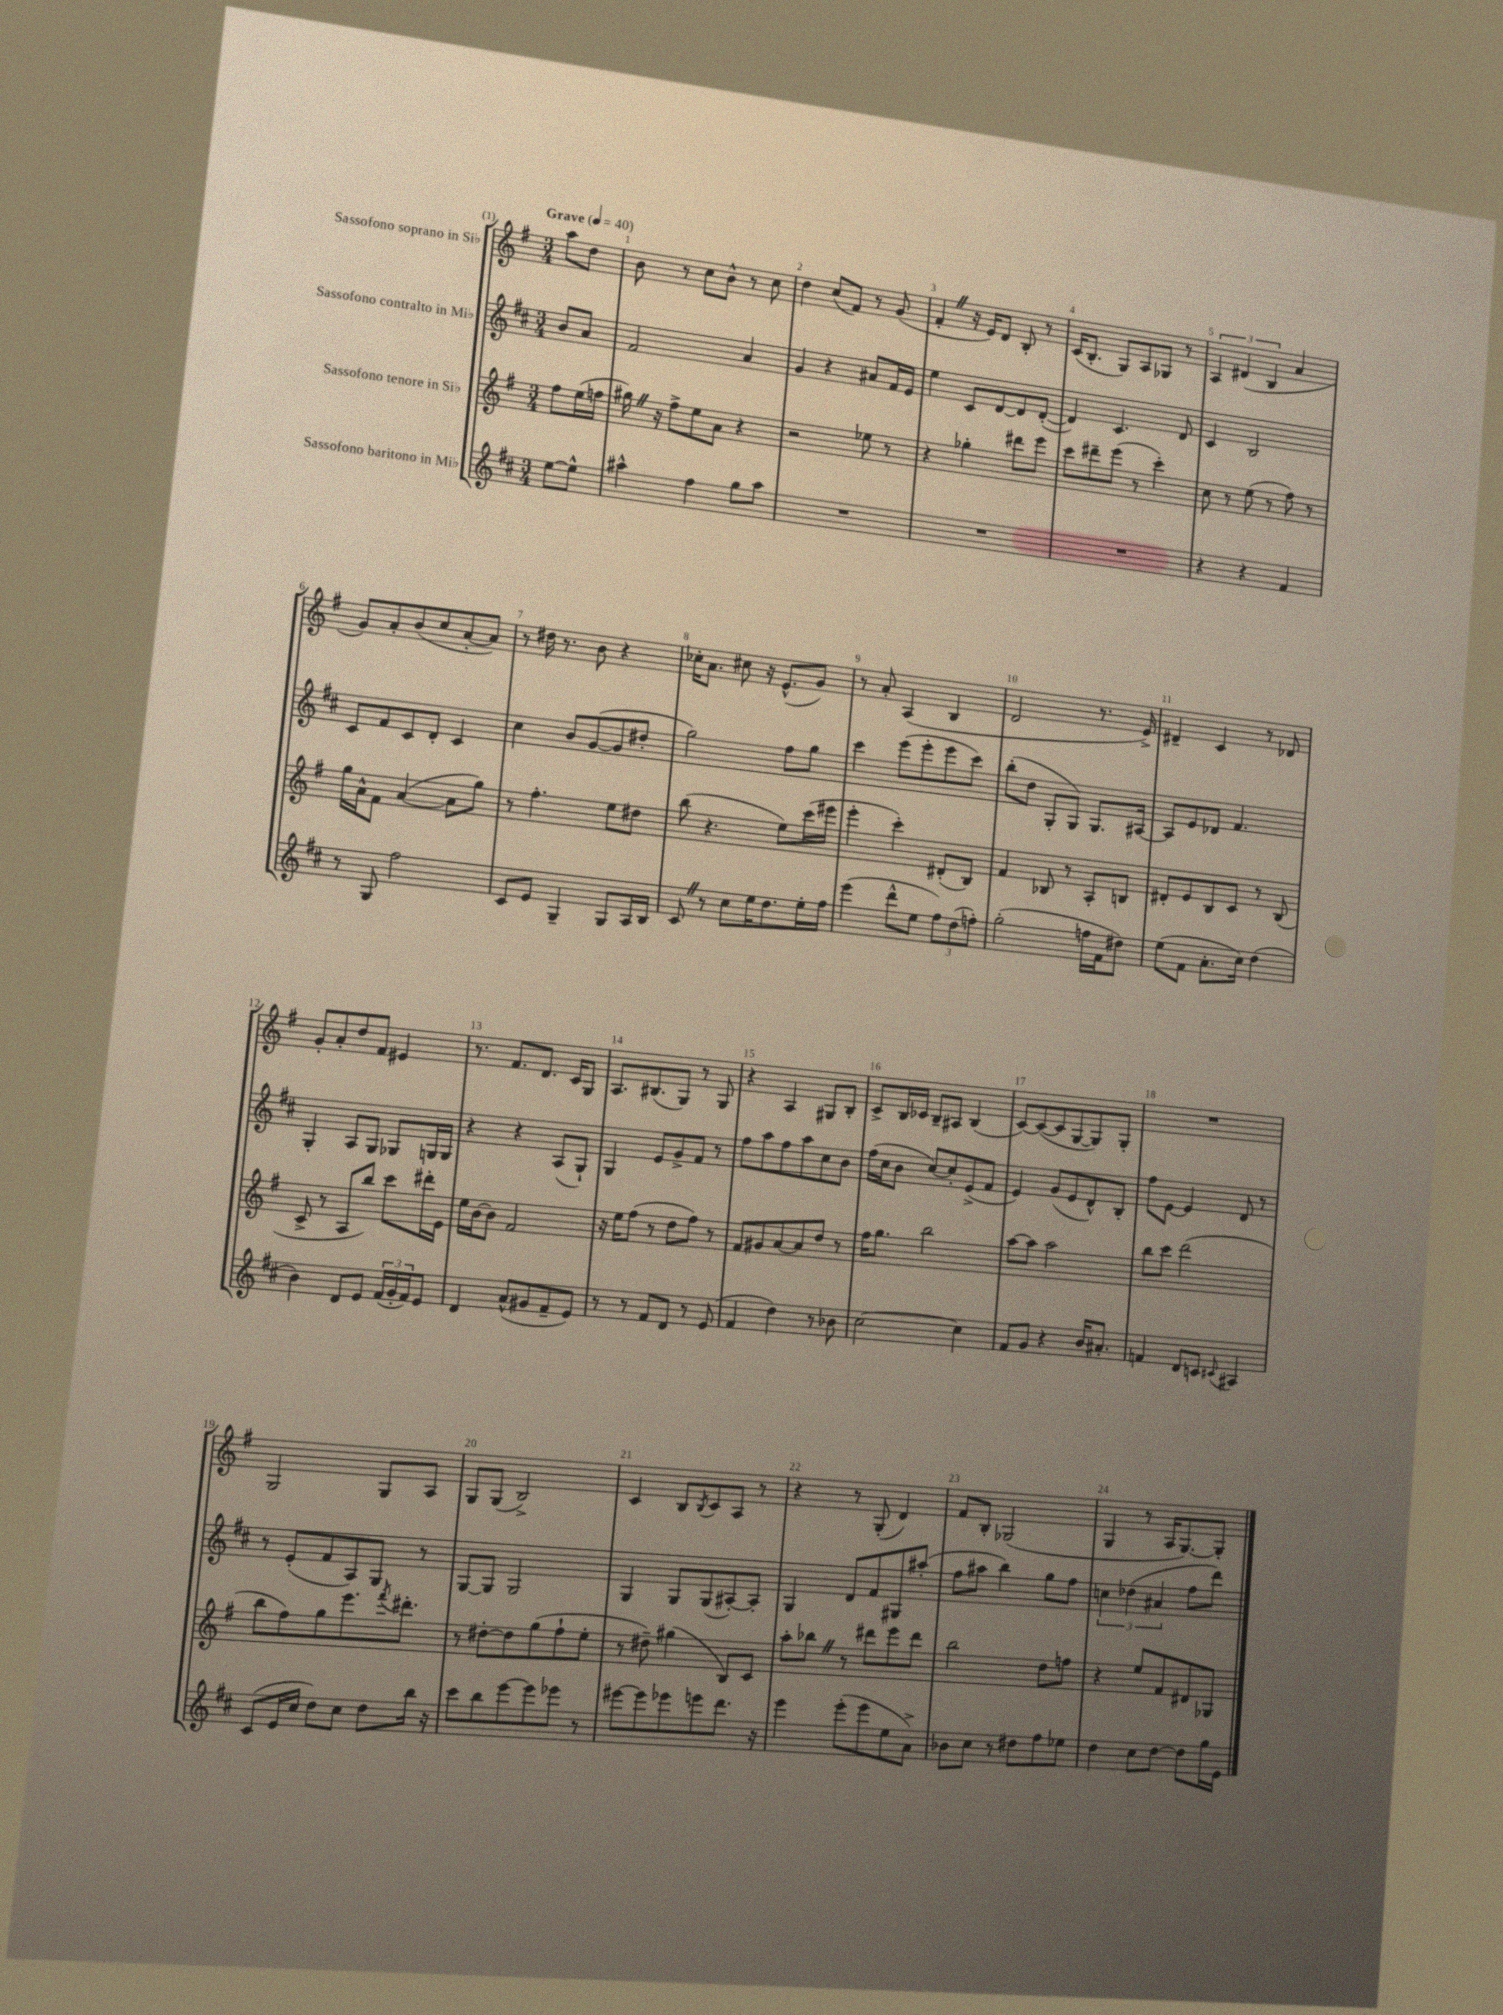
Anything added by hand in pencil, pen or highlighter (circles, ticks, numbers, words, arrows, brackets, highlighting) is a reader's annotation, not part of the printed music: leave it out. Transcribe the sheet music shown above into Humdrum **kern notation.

**kern	**kern	**kern	**kern
*part4	*part3	*part2	*part1
*staff4	*staff3	*staff2	*staff1
*I"Sassofono baritono in Mi♭	*I"Sassofono tenore in Si♭	*I"Sassofono contralto in Mi♭	*I"Sassofono soprano in Si♭
*clefG2	*clefG2	*clefG2	*clefG2
*k[f#c#]	*k[f#]	*k[f#c#]	*k[f#]
*M3/4	*M3/4	*M3/4	*M3/4
*MM40	*MM40	*MM40	*MM40
=	=	=	=
!	!	!	!LO:TX:a:B:t=Grave
[8ee\L	8ff#\L	8b/L	8aa\L
8ee^^\J]	(16ee\L	8a/J	8dd\J
.	16ffn\JJ	.	.
=1	=1	=1	=1
4aa#X^^\	16gg#XZ\)	2f#/	8b\
.	16r	.	.
.	8ff#^\L	.	8r
4ff#\	8ee\	.	8cc\L
.	8a\J	.	8b^^\J
8gg\L	4r	4a/	8r
8aa#\J	.	.	8cc\
=2	=2	=2	=2
2.r	2r	4g/	4dd\
.	.	4r	(8cc/L
.	.	.	8f#/J)
.	8ee-X\	8a#X/L	8r
.	8r	16f#/L	(8g/
.	.	16e/JJ	.
=3	=3	=3	=3
2.r	4r	4ee\	4f#'Z/
.	4gg-X'\	8c#/L	16r
.	.	.	16e/KL)
.	.	[8d/	8d/J
.	8ddd#X\L	8d/]	8B'/
.	8eee\J	([8d'/J	8r
=4	=4	=4	=4
2.r	8ccc\L	4d/])	(16c/KL
.	.	.	8.B'/J
.	8ddd#X~\	.	.
.	(8eee\J	4.c#/	8G/L)
.	8r	.	8A/
.	4ccc'\)	.	8G-X/J
.	.	8d/	8r
=5	=5	=5	=5
4r	8cc\	4c#/	6A/
.	8r	.	.
.	.	.	(6d#X/
4r	(8ee\	2B/	.
.	.	.	6B/
.	8r	.	.
4f#/	8ff#\)	.	4a/
.	8r	.	.
!!LO:LB:g=z
=6	=6	=6	=6
8r	16gg\LL	8c#/L	8g/L)
.	16a^^\J	.	.
8G/	8f#\J	8f#/	8a'/
2ff#\	([4a/	8c#/	(8b/
.	.	8d'/J	8cc/
.	8a\L]	4c#/	[8a'/
.	8gg\J)	.	8a/J])
=7	=7	=7	=7
8c#/L	8r	4cc#\	8r
8e/J	4.ff#'\	.	16dd#X\
.	.	.	8.r
4G~/	.	8b/L	.
.	.	([8g/	8b\
8G/L	8ee\L	8g/]	4r
16A/L	8dd#X\J	8dd#X'/J	.
16B/JJ	.	.	.
=8	=8	=8	=8
8c#Z/	(8bb\	2gg\)	16cc-X'\KL
.	.	.	8.a\J
8r	4.r	.	.
8cc#\L	.	.	8cc#X\
16ee\K	.	.	16r
8.dd\	.	.	(8.e^^/L
.	8ee\L)	8ff#\L	.
16ee'\L	(16ccc\L	8gg\J	8g/J)
16ff#\JJ	16eee#X\JJ	.	.
=9	=9	=9	=9
(4eee\	4eee'\	4ccc#\	8r
.	.	.	8a'/
8ddd^^\L	4ccc'\)	(8eee\L	(4A/
8ee\J	.	8eee'\	.
12ff#\L)	(8d#X'/L	8eee\	4B/
(12dd\	.	.	.
.	8B/J)	8ccc#\J)	.
12ffn'\J)	.	.	.
=10	=10	=10	=10
(2gg'\	4f#/	(8bb'\L	2d/
.	.	8dd\J	.
.	8B-X/	8G'/L	.
.	8r	8G/J)	.
16ffn\LL	8A'/L	8.G/L	8.r
16f#\J	.	.	.
8dd#X\J)	8Bn/J	.	.
.	.	[16A#X/Jk	16e^/)
=11	=11	=11	=11
(8ee\L	8d#X'/L	8A#/L]	4d#X~/
8f#\J	8e/	8e/	.
8.a'\L	8B/	8d-X/J	4c/
.	8c/J	4.f#/	.
16cc#\Jk)	.	.	.
(4dd\	8r	.	8r
.	(8B/	.	8d-X/
!!LO:LB:g=z
=12	=12	=12	=12
4b\)	8c^/	4G'/	8g'/L
.	8r	.	8a'/
8d/L	8A/L	8A/L	8dd/
8e/J	8bb/J)	8G/J	8f#/J
(24f#/LL	8ccc\L	8G-X/L	4e#X/
24g'/	.	.	.
24f#/J)	.	.	.
8e/J	16ddd#X'\L	16Gn/L	.
.	16e\JJ	16G/JJ	.
=13	=13	=13	=13
4d/	16ee\LL	4r	8.r
.	[16b\J	.	.
.	8b\J]	.	.
.	.	.	8.f#/L
(8a^^/L	2f#/	4r	.
8g#X/	.	.	8.d/J
8f#~/	.	(8A/L	.
.	.	.	16c/KL
8e/J)	.	8G`/J)	8G/J
=14	=14	=14	=14
8r	16r	4G/	8.A/L
.	16ee\KL	.	.
8r	(8ff#\J	.	.
.	.	.	(8.B#X/
8f#/L	8r	8e/L	.
8d/J	8dd\L	8g^/	8G/J)
8r	8ff#\J)	8f#/J	8r
(8e/	8r	8r	8G/
=15	=15	=15	=15
4f#/	8f#/L	8ff#\L	4r
.	8g#X/	8aa\	.
4dd\)	[8a/	8ff#\	4A/
.	8a/]	8aa\	.
8r	8dd/J	8cc#\	8G#X/L
8b-X\	8r	8b\J	8B'/J
=16	=16	=16	=16
[2cc#\	16ff#\KL	(16ff#\LL	8c^/L
.	8.gg\J	16cc#\J	.
.	.	8b\J	16B/L
.	.	.	16c-X/JJ
.	2bb\	[8cc#/L)	8B~/L
.	.	8cc#'/]	8A#X/J
4cc#\]	.	(8e^/	(4B/
.	.	8f#/J	.
=17	=17	=17	=17
8f#/L	[8aa\L	4e/)	[8c/L)
8g/J	8aa\J]	.	(8c/_
4r	2aa\	(8g/L	8c/]
.	.	8e/	[8G/
16b/KL	.	8d^^/)	8G/])
8.a#X'/J	.	.	.
.	.	8B'/J	8G'/J
=18	=18	=18	=18
4fn/	8bb\L	8ff#\L	2.r
.	8ccc\J	[8e\J	.
8d/L	(2ddd\	4e/]	.
8cn/J	.	.	.
8qqc#X/	.	.	.
4A#X/	.	8d/	.
.	.	8r	.
!!LO:LB:g=z
=19	=19	=19	=19
(8c#/L	8bb\L	8r	2G/
16e/L	8ff#\)	(8e'/L	.
16cc#/JJ	.	.	.
8dd\L)	8gg\	8f#/	.
8cc#\J	8.eee\	8A/)	.
8dd\L	.	8G/J	8G/L
.	8qfff#/	.	.
.	8.ddd#X'\J	.	.
16bb\Jk	.	8r	8A/J
16r	.	.	.
=20	=20	=20	=20
8ccc#\L	8r	[8G/L	8G/L
8bb\	[8dd#X'\L	8G/J]	(8G/J
[8eee\	8dd#\]	2G/	2B^/)
8eee\]	(8gg\	.	.
8eee-X\J	8ff#`\	.	.
8r	8ee'\J	.	.
=21	=21	=21	=21
[8eee#X\L	8r	4G/	4c/
8eee#\]	8dd#X~\)	.	.
8eee-X\	(4gg#X\	8G/L	8B/L
.	.	.	8qB/
8eeen\	.	(8G/	8c/
8.ddd\J	8B/L)	[8A#X'/)	8A/J
.	8c/J	8A#'/J]	8r
16r	.	.	.
=22	=22	=22	=22
4eee\	8aa'\L	4G/	4r
.	8bb-XZ\J	.	.
(8eee'\L	8r	8d/L	8r
8eee\	8ddd#X\L	8f#/	(8G'/
8ee\	8eee\	8G#X/	4d/)
8a^\J)	8ddd#\J	(8aa#X'/J	.
=23	=23	=23	=23
8b-X\L	2bb\	8ff#\L	8f#/L
8cc#\J	.	8aa#X\J	8B'/J
8r	.	4bb\)	(2G-X/
8dd#X\L	.	.	.
8ff#\	8dd\L	8gg\L	.
8ee-X\J	8ffn\J	8ff#\J	.
=24	=24	=24	=24
4dd\	4r	6ccn\	4G/
.	.	(6dd-X\	.
8cc#\L	8ee/L	.	8r
.	.	6a#X/	.
[8dd\J	8f#/	.	16A/KL
.	.	.	[8.G/)
8dd\L]	8d#X/	8ff#\L	.
16gg\L	8G-X/J	8ddd\J)	8G'/J]
16e\JJ	.	.	.
==	==	==	==
*-	*-	*-	*-
